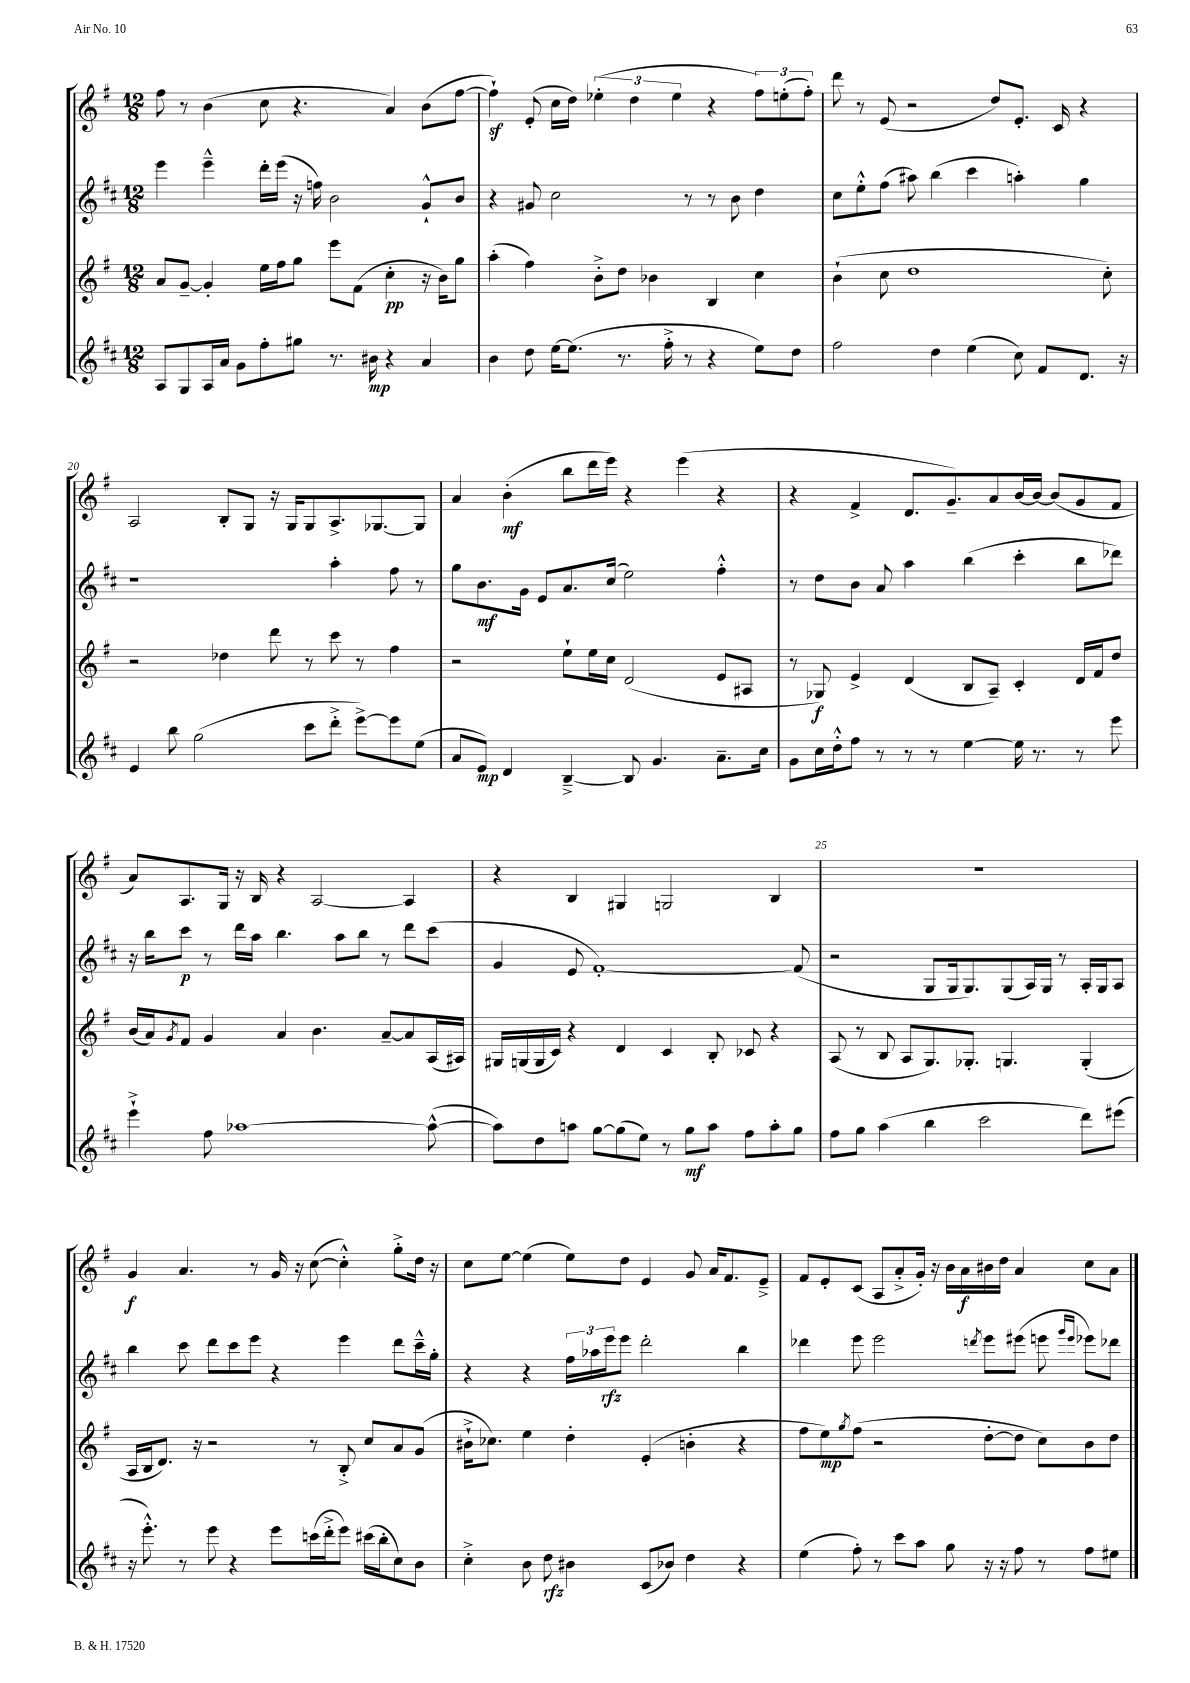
<<
\new StaffGroup <<
\new Staff = "s0" {
    \clef treble \key g \major \numericTimeSignature \time 12/8
    fis''8 r8 b'4( c''8 r4. a'4) b'8( fis''8~ |
    fis''4-!\sf) e'8-.( c''16 d''16) \tuplet 3/2 { ees''4-.( d''4 ees''4 } r4 \tuplet 3/2 { fis''8) e''8-.( fis''8-.) } |
    d'''8 r8 e'8( r2 d''8) e'8.-. c'16 r4 |
    a2 b8-. g8 r16 g16 g8 a8.-> ges8.~ ges8 |
    a'4 b'4-.\mf( b''8 d'''16 e'''16) r4 e'''4( r4 |
    r4 fis'4-> d'8. g'8.--) a'8 b'16~ b'16~ b'8( g'8 fis'8 |
    a'8) a8. g16 r16 b16 r4 a2~ a4 |
    r4 b4 gis4 g2 b4 |
    R1. |
    g'4\f a'4. r8 g'16 r16 c''8~( c''4-.-^) g''8-.-> d''16 r16 |
    c''8 e''8~ e''4( e''8) d''8 e'4 g'8 a'16 fis'8. e'8---> |
    fis'8 e'8-. c'8( a8 a'8-.-> g'16-.) r16 b'16 a'16\f bis'16 d''16 a'4 c''8 a'8 \bar "|." |
}
\new Staff = "s1" {
    \clef treble \key d \major \numericTimeSignature \time 12/8
    e'''4 e'''4---^ d'''16-. e'''16( r16 f''16) b'2 g'8-!-^ b'8 |
    r4 gis'8 cis''2 r8 r8 b'8 d''4 |
    cis''8 e''8-.-^ fis''8( ais''8) b''4( cis'''4 a''4-.) g''4 |
    r1 a''4-. fis''8 r8 |
    g''8 b'8.\mf g'16 e'8 a'8. cis''16( e''2) fis''4-.-^ |
    r8 d''8 b'8 a'8 a''4 b''4( cis'''4-. b''8 des'''8) |
    r16 b''16 cis'''8\p r8 d'''16 a''16 b''4. a''8 b''8 r8 d'''8 cis'''8( |
    g'4 e'8 fis'1~-.) fis'8( |
    r2 g8 g16 g8.) g8( a16) g16 r8 a16-. g16 a8 |
    b''4 cis'''8 d'''8 cis'''8 e'''8 r4 e'''4 d'''8 cis'''16---^ g''16-. |
    r4 r4 \tuplet 3/2 { fis''16 aes''16 e'''16\rfz } e'''8 d'''2-. b''4 |
    des'''4 e'''8 e'''2 \acciaccatura { d'''8 } e'''8 eis'''8( e'''8 \grace { g'''16 e'''16 } ees'''8) des'''8 \bar "|." |
}
\new Staff = "s2" {
    \clef treble \key g \major \numericTimeSignature \time 12/8
    a'8 g'8~-- g'4-. e''16 fis''16 g''8 e'''8 fis'8( c''4-.\pp r16 b'16) g''8 |
    a''4-.( fis''4) b'8-.-> d''8 bes'4 b4 c''4 |
    b'4-!( c''8 d''1 c''8-.) |
    r2 des''4 d'''8 r8 c'''8 r8 fis''4 |
    r2 e''8-! e''16 c''16 d'2( e'8 ais8 |
    r8 ges8\f) e'4-> d'4( b8 a8--) c'4-. d'16 fis'16 d''8 |
    b'16( a'16) \acciaccatura { g'8 } fis'8 g'4 a'4 b'4. a'8~-- a'8 a16( ais16) |
    gis16 g16( g16 c'16) r4 d'4 c'4 b8-. ces'8 r4 |
    a8( r8 b8 a8 g8.) ges8.-. g4. g4-.( |
    a16 b16 d'8.) r16 r2 r8 b8-.-> c''8 a'8 g'8( |
    bis'16-!-> ces''8.) e''4 d''4-. e'4-.( b'4-. r4 |
    fis''8 e''8\mp) \acciaccatura { g''8 } fis''8( r2 d''8~-. d''8 c''8) b'8 d''8 \bar "|." |
}
\new Staff = "s3" {
    \clef treble \key d \major \numericTimeSignature \time 12/8
    a8 g8 a16 a'16 g'8 fis''8-. gis''8 r8. bis'16\mp r4 a'4 |
    b'4 d''8 e''16~ e''8.( r8. fis''16-.-> r8 r4 e''8) d''8 |
    fis''2 d''4 e''4( cis''8) fis'8 d'8. r16 |
    e'4 b''8 g''2( cis'''8 d'''8-.-> e'''8~->) e'''8 e''8( |
    a'8 e'8\mp) d'4 b4~---> b8 g'4. a'8.-- cis''16 |
    g'8 cis''16 d''16-.-^ fis''8 r8 r8 r8 e''4~ e''16 r8. r8 e'''8 |
    e'''4-!-> fis''8 aes''1~ aes''8~-^( |
    aes''8) d''8 a''8 g''8~ g''8( e''8) r8 g''8\mf a''8 fis''8 a''8-. g''8 |
    fis''8 g''8 a''4( b''4 cis'''2 d'''8) eis'''8( |
    r16 e'''8.-.-^) r8 e'''8 r4 e'''8 c'''16( d'''16-.-> e'''8) cis'''16( b''16-. cis''8) b'8 |
    cis''4-.-> b'8 d''8\rfz bis'4 cis'8( bes'8) d''4 r4 |
    e''4( fis''8-.) r8 cis'''8 a''8 g''8 r16 r16 fis''8 r8 fis''8 eis''8 \bar "|." |
}
>>
>>
\layout { \context { \Score currentBarNumber = #17 \override BarNumber.break-visibility = ##(#f #t #t) barNumberVisibility = #(every-nth-bar-number-visible 5) } }
